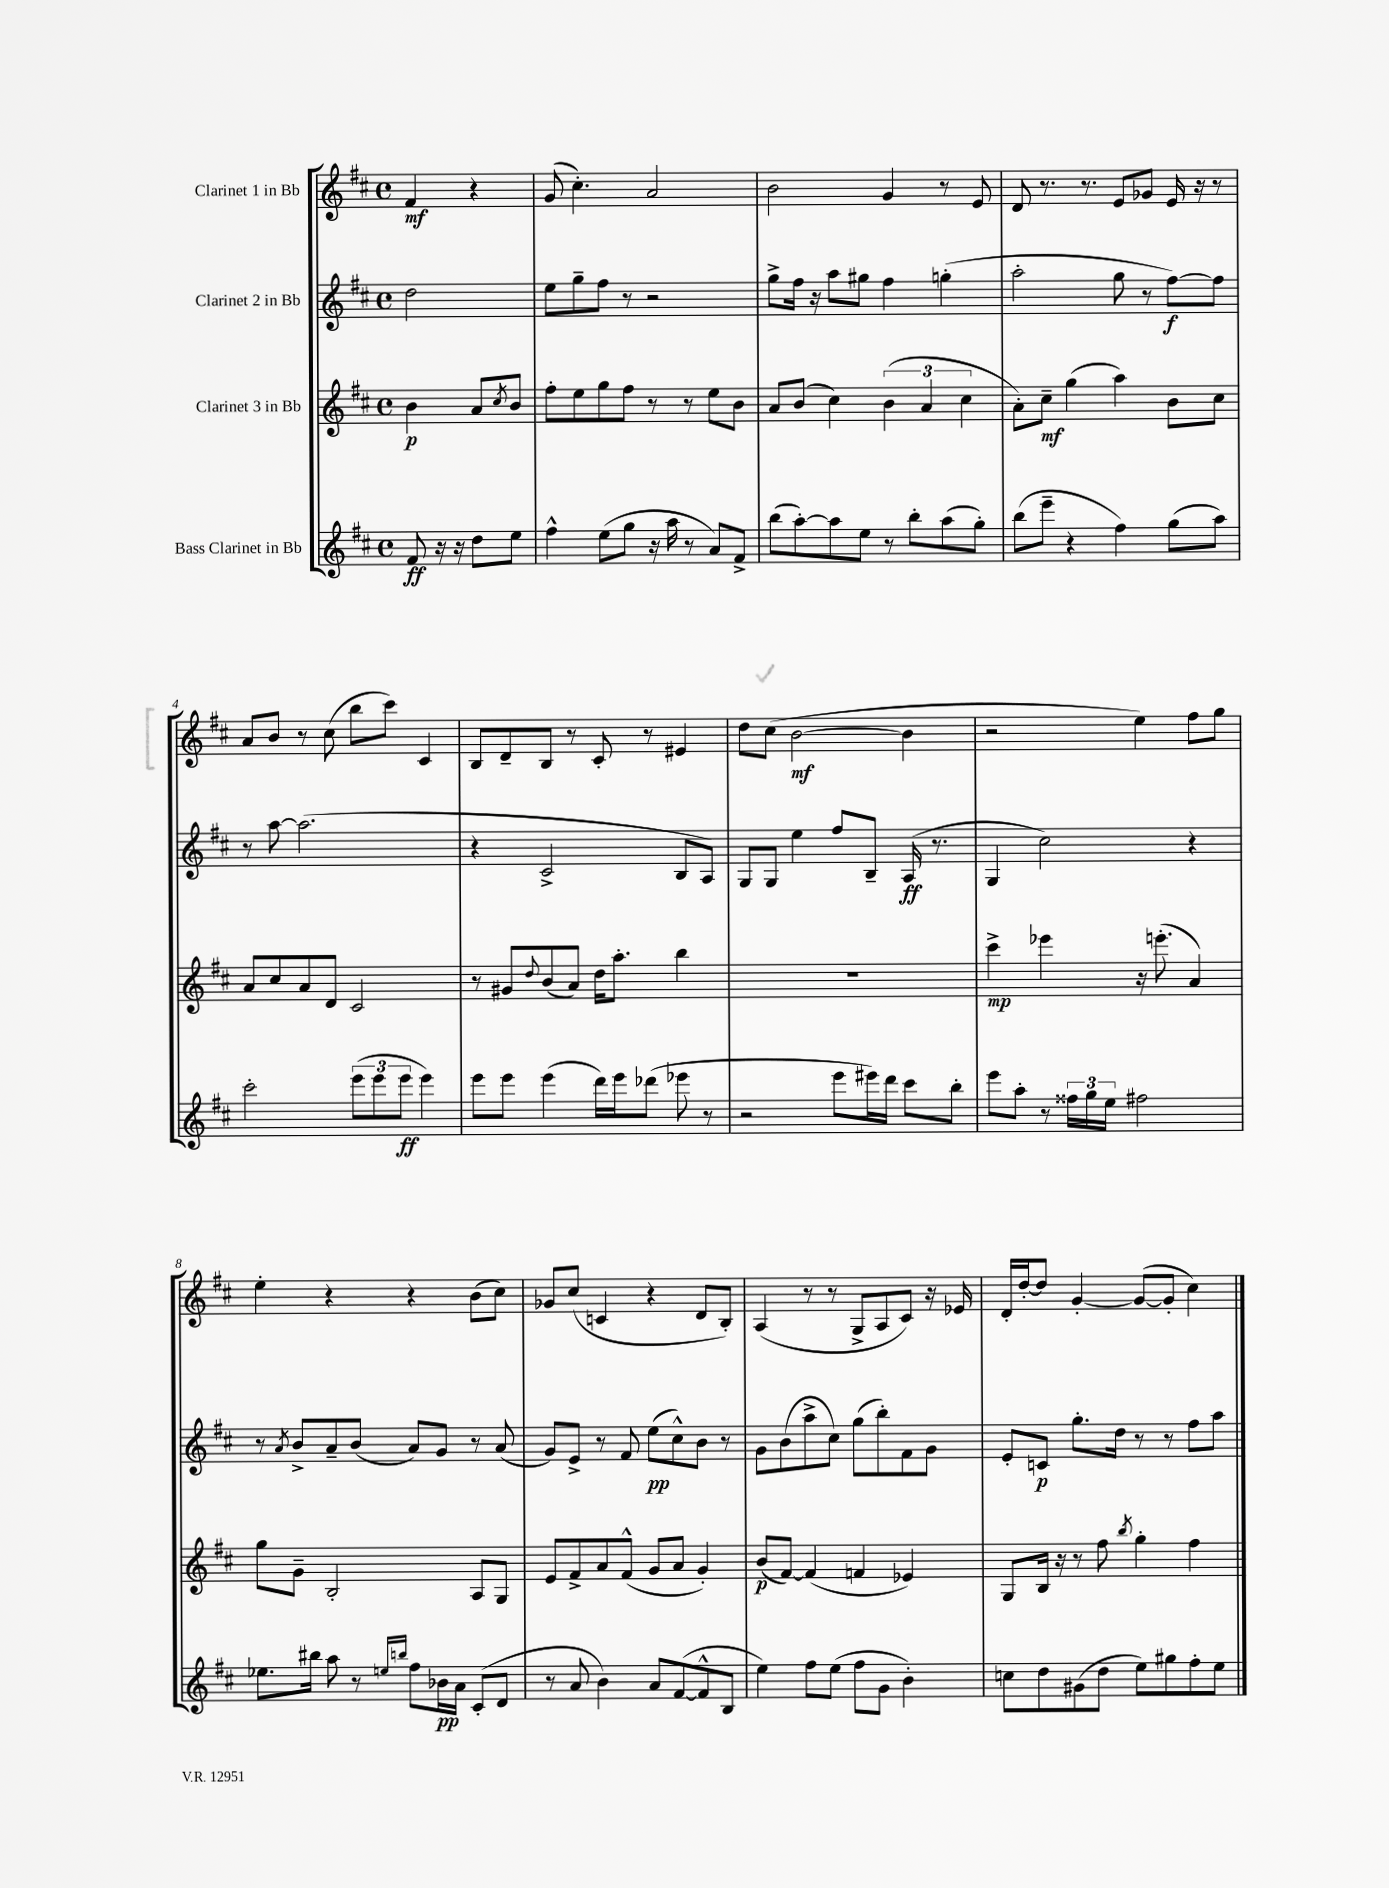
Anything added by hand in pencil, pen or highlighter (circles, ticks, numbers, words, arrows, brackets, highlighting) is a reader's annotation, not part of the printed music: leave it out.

**kern	**kern	**kern	**kern
*staff4	*staff3	*staff2	*staff1
*clefG2	*clefG2	*clefG2	*clefG2
*k[f#c#]	*k[f#c#]	*k[f#c#]	*k[f#c#]
*M4/4	*M4/4	*M4/4	*M4/4
*met(c)	*met(c)	*met(c)	*met(c)
8f#/	4b\	2dd\	4f#/
16r	.	.	.
16r	.	.	.
8dd\L	8a/L	.	4r
.	8qcc#/	.	.
8ee\J	8b/J	.	.
=	=	=	=
4ff#^^\	8ff#'\L	8ee\L	(8g/
.	8ee\	8gg~\	4.cc#'\)
(8ee\L	8gg\	8ff#\J	.
8gg\J	8ff#\J	8r	.
16r	8r	2r	2a/
16aa\	.	.	.
8r	8r	.	.
8a/L)	8ee\L	.	.
8f#^/J	8b\J	.	.
=	=	=	=
(8bb\L	8a/L	8gg^\L	2b\
[8aa'\)	(8b/J	16ff#\Jk	.
.	.	16r	.
8aa\]	4cc#\)	8aa\L	.
8ee\J	.	8gg#\J	.
8r	(6b\	4ff#\	4g/
8bb'\L	.	.	.
.	6a/	.	.
(8aa\	.	(4gg'\	8r
.	6cc#\	.	.
8gg'\J)	.	.	8e/
=	=	=	=
(8bb\L	8a'\L)	2aa'\	8d/
8eee~\J	8cc#~\J	.	8.r
4r	(4gg\	.	.
.	.	.	8.r
4ff#\)	4aa\)	8gg\	8e/L
.	.	8r	8g-/J
(8gg\L	8b\L	[8ff#\L)	16e/
.	.	.	16r
8aa\J)	8cc#\J	8ff#\]J	8r
=	=	=	=
2ccc#'\	8a/L	8r	8a/L
.	8cc#/	[8aa\	8b/J
.	8a/	(2.aa\]	8r
.	8d/J	.	(8cc#\
(12eee\L	2c#/	.	8bb\L
12eee\	.	.	.
.	.	.	8ccc#\J)
12eee\J	.	.	.
4eee\)	.	.	4c#/
=	=	=	=
8eee\L	8r	4r	8B/L
8eee\J	8g#/L	.	8d~/
.	8qqdd/	.	.
(4eee\	(8b/	2c#^/	8B/J
.	8a/J)	.	8r
16ddd\LL)	16dd\LK	.	8c#'/
16eee\J	8.aa'\J	.	.
(8ddd-\J	.	.	8r
8eee-\	4bb\	8B/L	4e#/
8r	.	8A/J)	.
=	=	=	=
2r	1r	8G/L	8dd\L
.	.	8G/J	(8cc#\J
.	.	4ee\	[2b\
8eee\L	.	8ff#/L	.
16eee#\L)	.	8B~/J	.
16ddd\JJ	.	.	.
8ccc#\L	.	(16A/	4b\]
.	.	8.r	.
8bb'\J	.	.	.
=	=	=	=
8eee\L	4ccc#^\	4G/	2r
8aa'\J	.	.	.
8r	4eee-\	2cc#\)	.
24ff##\LL	.	.	.
24gg\	.	.	.
24ee\JJ	.	.	.
2ff#\	16r	.	4ee\)
.	(8.eee'\	.	.
.	4a/)	4r	8ff#\L
.	.	.	8gg\J
=	=	=	=
8.ee-\L	8gg\L	8r	4ee'\
.	.	8qa/	.
.	8g~\J	8b^/L	.
16bb#\Jk	.	.	.
8aa\	2B'/	8a~/	4r
8r	.	(8b/J	.
16qqee/LL	.	.	.
16qqbb/JJ	.	.	.
8ff#\L	.	8a/L)	4r
16b-\L	.	8g/J	.
16a\JJ	.	.	.
(8c#'/L	8A/L	8r	(8b\L
8d/J	8G/J	(8a/	8cc#\J)
=	=	=	=
8r	8e/L	8g/L)	8g-/L
8a/	8f#^/	8e^/J	(8cc#/J
4b\)	8a/	8r	4c/
.	(8f#^^/J	8f#/	.
8a/L	8g/L	(8ee\L	4r
([8f#/	8a/J	8cc#^^\)	.
8f#^^/]	4g'/)	8b\J	8d/L
8B/J	.	8r	8B'/J)
=	=	=	=
4ee\)	(8b/L	8g\L	(4A/
.	[8f#/J)	(8b\	.
8ff#\L	(4f#/]	8aa^\	8r
(8ee\J	.	8cc#\J)	8r
8ff#\L	4f/	(8gg\L	8G^/L
8g\J	.	8bb'\)	8A/
4b'\)	4e-/)	8f#\	8c#/J)
.	.	8g\J	16r
.	.	.	16e-/
=	=	=	=
8cc\L	8G/L	8e'/L	16d'/LL
.	.	.	[16dd'/J
8dd\	16B/Jk	8c/J	8dd/]J
.	16r	.	.
(8g#\	8r	8.gg'\L	[4g'/
8dd\J	8ff#\	.	.
.	.	16dd\Jk	.
.	8qbb/	.	.
8ee\L)	4gg'\	8r	(8g/_L
8gg#\	.	8r	8g'/]J
8ff#'\	4ff#\	8ff#\L	4cc#\)
8ee\J	.	8aa\J	.
==	==	==	==
*-	*-	*-	*-
